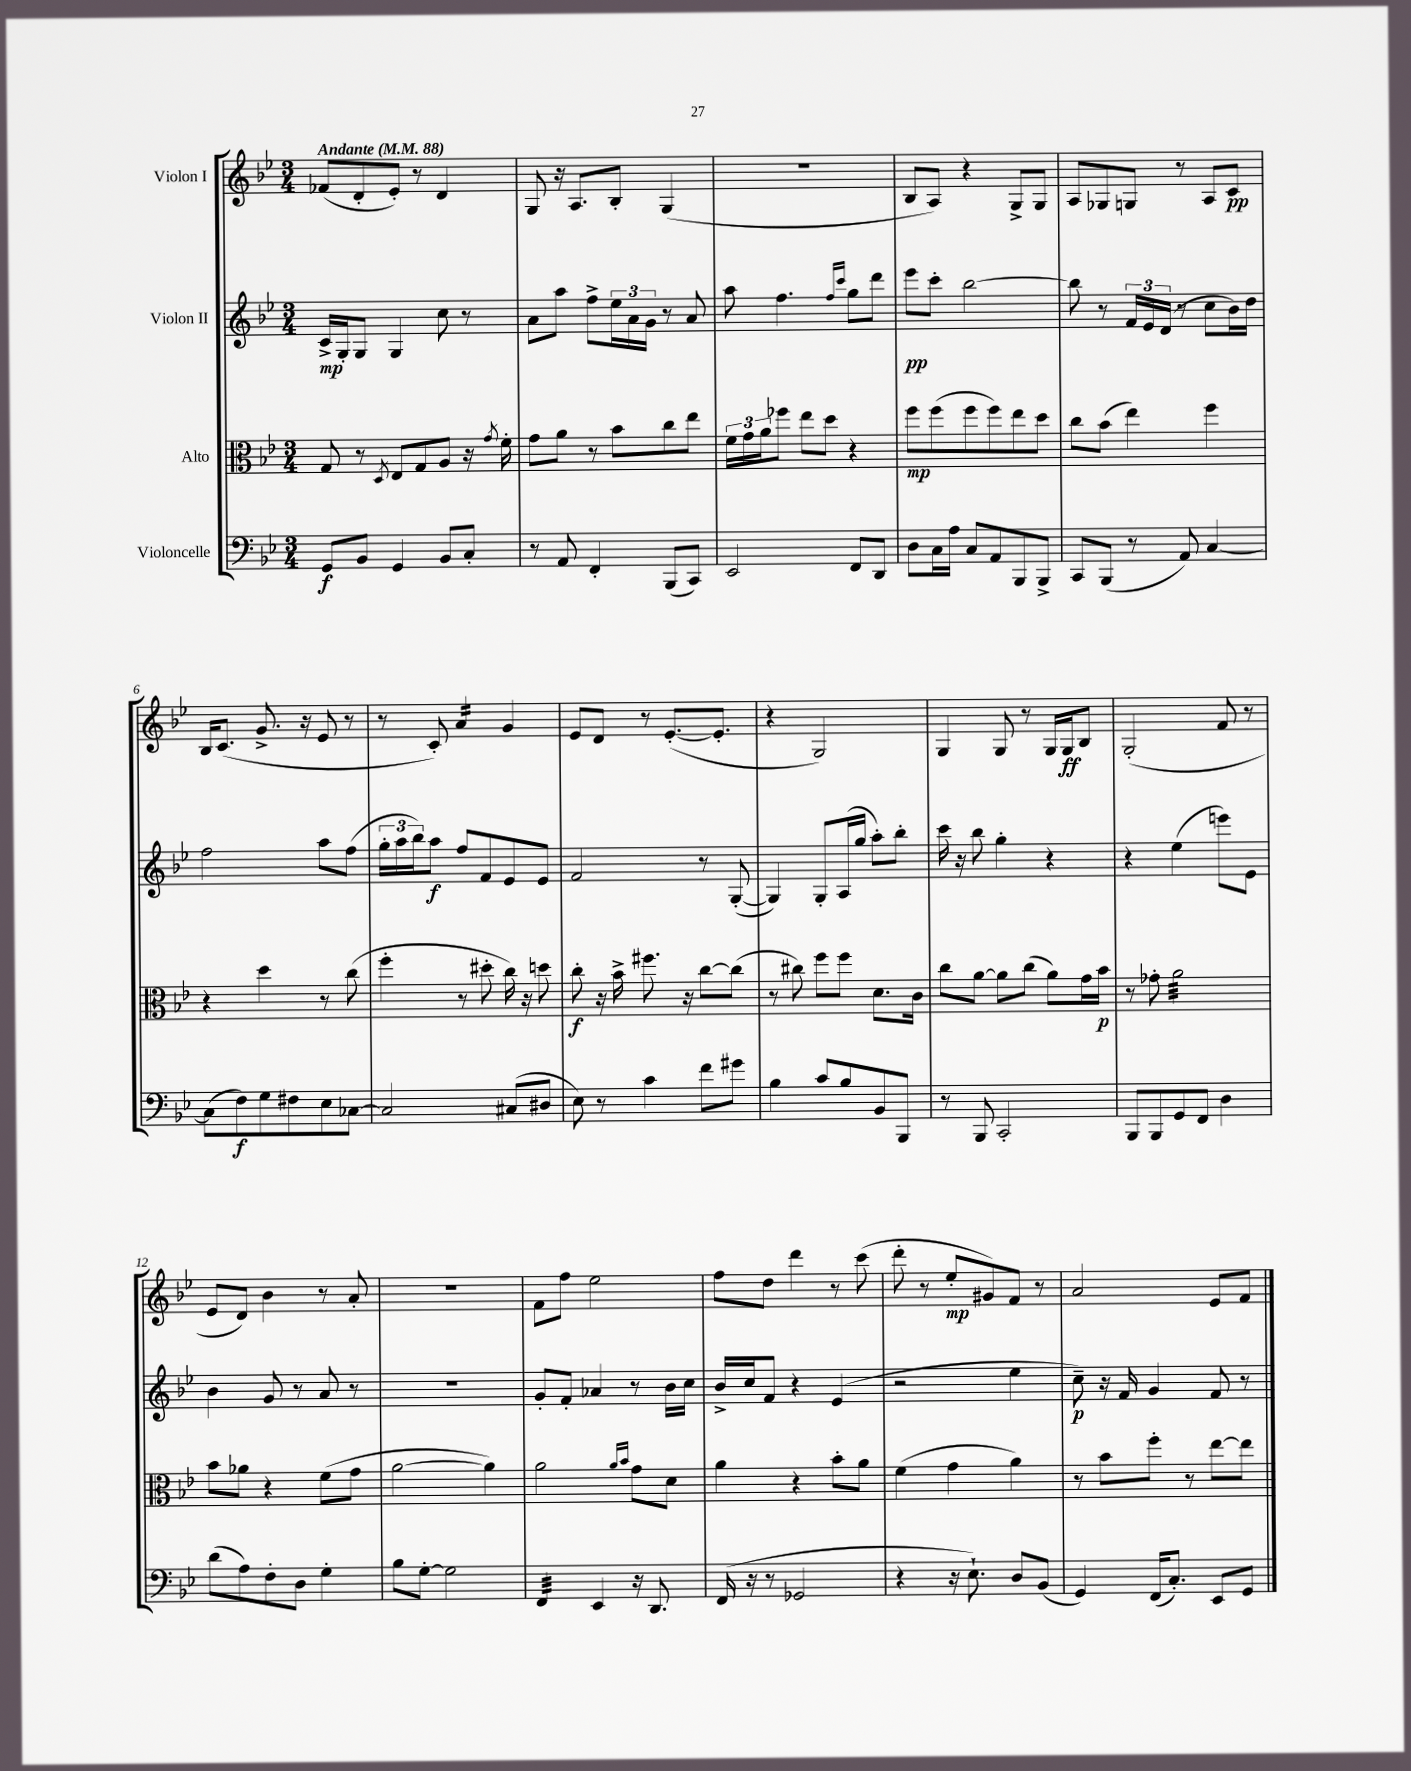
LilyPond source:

<<
\new StaffGroup <<
\new Staff = "s0" \with { instrumentName = "Violon I" } {
    \clef treble \key bes \major \numericTimeSignature \time 3/4 \tempo "Andante" 4 = 88
    fes'8( d'8-. ees'8-.) r8 d'4 |
    g8 r16 a8. bes8-. g4( |
    R2. |
    bes8 a8) r4 g8-> g8 |
    a8 ges8 g8 r8 a8 c'8\pp |
    bes16 c'8.( g'8.-> r16 ees'8 r8 |
    r8 c'8-.) a'4:16 g'4 |
    ees'8 d'8 r8 ees'8.~-.( ees'8.-. |
    r4 g2) |
    g4 g8 r8 g16 g16\ff bes8 |
    g2-.( f'8 r8 |
    ees'8 d'8) bes'4 r8 a'8-. |
    R2. |
    f'8 f''8 ees''2 |
    f''8 d''8 d'''4 r8 c'''8( |
    d'''8-. r8 ees''8-.\mp gis'8) f'8 r8 |
    a'2 ees'8 f'8 \bar "|." |
}
\new Staff = "s1" \with { instrumentName = "Violon II" } {
    \clef treble \key bes \major \numericTimeSignature \time 3/4
    c'16->\mp g16-. g8 g4 c''8 r8 |
    a'8 a''8 f''8-> \tuplet 3/2 { ees''16 a'16 g'16 } r8 a'8 |
    a''8 f''4. \grace { f''16 c'''16 } g''8 d'''8 |
    ees'''8\pp c'''8-. bes''2~ |
    bes''8 r8 \tuplet 3/2 { f'16 ees'16 d'16( } r8 c''8 bes'16) d''16 |
    f''2 a''8 f''8( |
    \tuplet 3/2 { g''16-. a''16 bes''16) } a''8\f f''8 f'8 ees'8 ees'8 |
    f'2 r8 g8~-.( |
    g4) g8-. a16( g''16 a''8-.) bes''8-. |
    c'''16 r16 bes''8 g''4-. r4 |
    r4 ees''4( e'''8) ees'8 |
    bes'4 g'8 r8 a'8 r8 |
    R2. |
    g'8-. f'8-. aes'4 r8 bes'16 c''16 |
    bes'16-> c''16 f'8 r4 ees'4( |
    r2 ees''4 |
    c''8--\p) r16 f'16 g'4 f'8 r8 \bar "|." |
}
\new Staff = "s2" \with { instrumentName = "Alto" } {
    \clef alto \key bes \major \numericTimeSignature \time 3/4
    g8 r8 \acciaccatura { d8 } ees8 g8 a8 r16 \acciaccatura { g'8 } f'16-. |
    g'8 a'8 r8 bes'8 c''8 ees''8 |
    \tuplet 3/2 { f'16 g'16 a'16 } fes''8 ees''8 d''8 r4 |
    f''8\mp f''8( f''8 f''8) ees''8 d''8 |
    c''8 bes'8( ees''4) f''4 |
    r4 d''4 r8 c''8( |
    f''4-. r8 dis''8-. c''16) r16 d''8 |
    c''8-.\f r16 bes'16-> fis''8. r16 c''8~ c''8( |
    r8 cis''8) f''8 f''8 d'8. c'16 |
    c''8 a'8~ a'8 c''8( a'8) g'16 bes'16\p |
    r8 ges'8-. a'2:32 |
    bes'8 aes'8 r4 f'8( g'8 |
    a'2~ a'4) |
    a'2 \grace { a'16 bes'16 } g'8 d'8 |
    a'4 r4 bes'8-. a'8 |
    f'4( g'4 a'4) |
    r8 bes'8 f''8-. r8 ees''8~ ees''8 \bar "|." |
}
\new Staff = "s3" \with { instrumentName = "Violoncelle" } {
    \clef bass \key bes \major \numericTimeSignature \time 3/4
    g,8\f bes,8 g,4 bes,8 c8-. |
    r8 a,8 f,4-. bes,,8( c,8) |
    ees,2 f,8 d,8 |
    d8 c16 a16 c8 a,8 bes,,8 bes,,8-> |
    c,8 bes,,8( r8 a,8) c4~ |
    c8( f8\f) g8 fis8 ees8 ces8~ |
    ces2 cis8( dis8 |
    ees8) r8 c'4 f'8 gis'8 |
    bes4 c'8 bes8 bes,8 bes,,8 |
    r8 bes,,8 c,2-. |
    bes,,8 bes,,8 g,8 f,8 d4 |
    d'8( a8) f8-. d8 g4-. |
    bes8 g8~-. g2 |
    f,4:32 ees,4 r16 d,8. |
    f,16( r16 r8 ges,2 |
    r4 r16 ees8.-!) d8 bes,8( |
    g,4) f,16( c8.-.) ees,8 g,8 \bar "|." |
}
>>
>>
